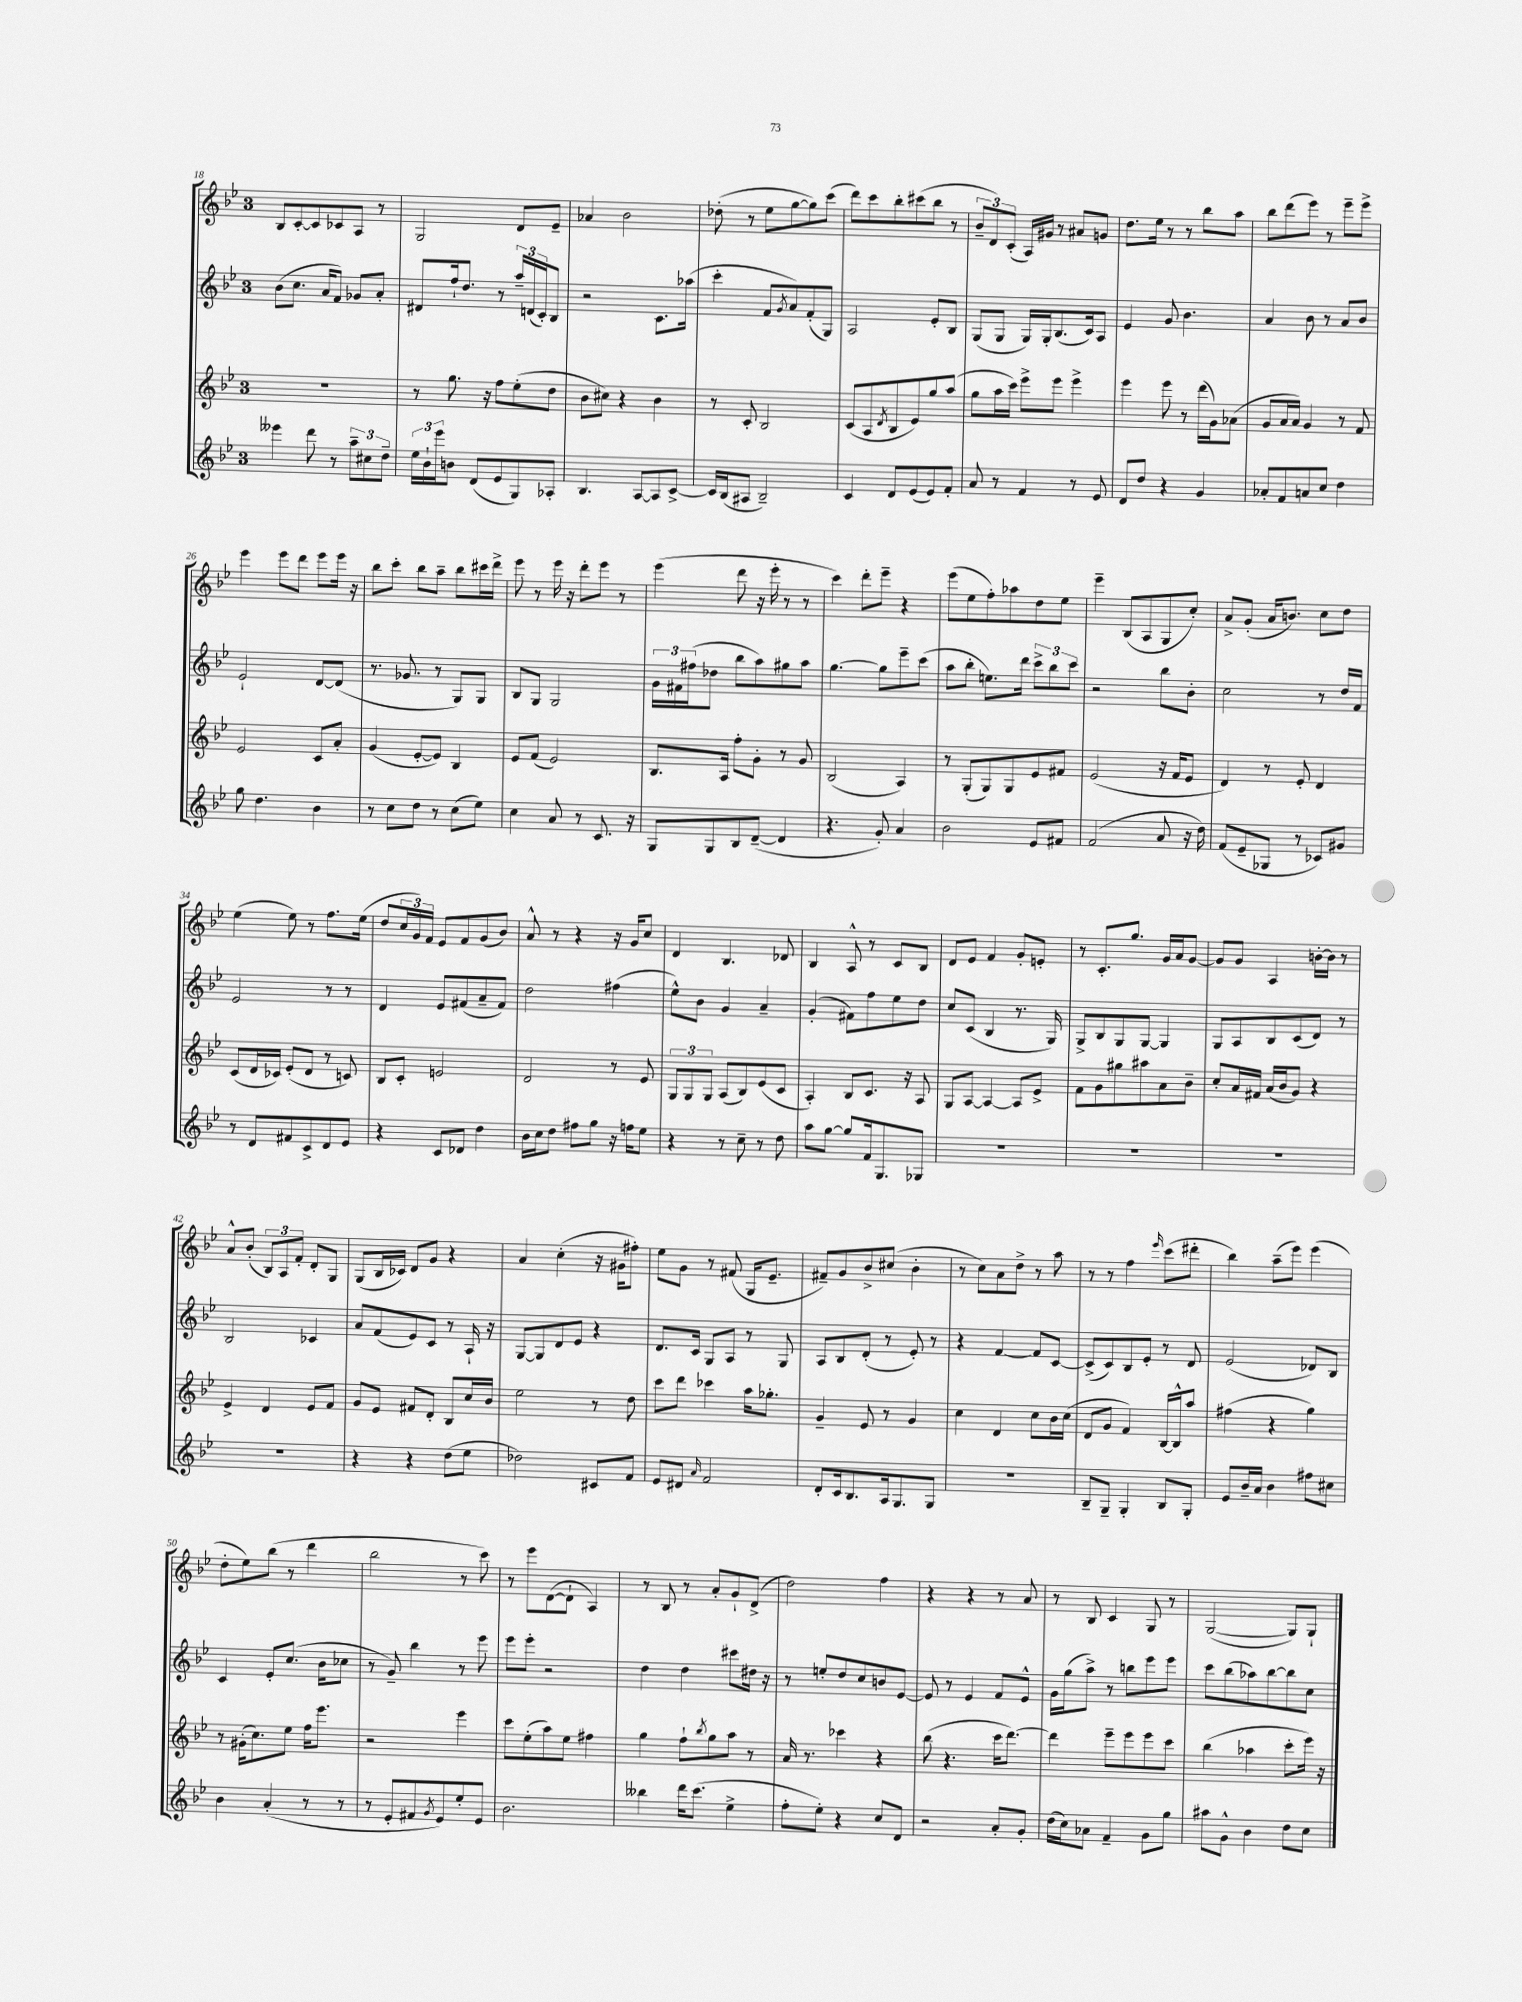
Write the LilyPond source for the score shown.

<<
\new StaffGroup <<
\new Staff = "s0" {
    \clef treble \key bes \major \once \override Staff.TimeSignature.style = #'single-digit \time 3/4
    bes8 c'8~-. c'8 ces'8 a8 r8 |
    g2 d'8 ees'8-- |
    aes'4 bes'2 |
    des''8-.( r8 ees''8 g''8~ g''8) c'''8( |
    d'''8) c'''8 bes''8-. cis'''8( bes''8 r8 |
    \tuplet 3/2 { bes'8-- d'8) c'8-.( } a16) gis'16 r8 ais'8 g'8 |
    d''8. ees''16 r8 r8 bes''8 a''8 |
    bes''8 d'''8( ees'''8) r8 ees'''8-- ees'''8-> |
    ees'''4 ees'''8 d'''8 ees'''8 ees'''16 r16 |
    bes''8 c'''8-. bes''8 a''8-- bes''8 cis'''16 d'''16-> |
    ees'''8 r8 ees'''16 r16 d'''8-. ees'''8 r8 |
    ees'''4( d'''8 r16 ees'''16-. r8 r8 |
    c'''4) d'''8-. ees'''8-- r4 |
    ees'''8( ees''8 f''8-.) aes''8 d''8 ees''8 |
    ees'''4-- bes8( a8 g8 c''8-.) |
    a'8-> g'8-.( a'16 b'8.) c''8 d''8 |
    ees''4( ees''8) r8 f''8. ees''16( |
    d''8 \tuplet 3/2 { c''16 g'16) f'16 } ees'8 f'8 g'8( bes'8) |
    a'8-^ r8 r4 r16 g'16 c''8 |
    d'4 bes4. des'8 |
    bes4 a8-^ r8 c'8 bes8 |
    d'8 ees'8 f'4 g'8-. e'8-. |
    r8 c'8.-. g''8. g'16 a'16 g'8~ |
    g'8 g'8 a4 b'16~-. b'16 r8 |
    a'8-^ bes'8-.( \tuplet 3/2 { bes8) a8 f'8-. } d'8-. g8 |
    g8( bes16 ces'16) d'8 g'8 r4 |
    a'4 c''4-.( r16 gis'16 fis''8-.) |
    ees''8 g'8 r8 fis'8( g16 ees'8.-- |
    fis'8--) g'8 bes'8-> cis''8( bes'4-. |
    r8 c''8) a'8 d''8-> r8 a''8 |
    r8 r8 f''4 \grace { ees'''16 } c'''8( dis'''8-. |
    bes''4) a''8--( ees'''8) ees'''4( |
    d''8-. ees''8) bes''8( r8 d'''4 |
    bes''2 r8 c'''8) |
    r8 ees'''8 d'8~( d'8-! a4) |
    r8 bes8 r8 a'8-. g'8-! d'8->( |
    d''2) f''4 |
    r4 r4 r8 a'8 |
    r8 bes8 c'4 g8 r8 |
    g2~( g8) g8-! \bar "|." |
}
\new Staff = "s1" {
    \clef treble \key bes \major \once \override Staff.TimeSignature.style = #'single-digit \time 3/4
    bes'8( c''8. a'16 f'8) ges'8 a'8-. |
    dis'8 f''16-! d''8. r8 \tuplet 3/2 { a''16-- d'16( c'16-.) } bes8 |
    r2 c'8. aes''16( |
    c'''4-. f'8 \acciaccatura { g'8 } a'8) f'8-.( g8) |
    a2 ees'8-. bes8 |
    g8( g8 g16) g16-. bes8.( c'16) a8 |
    ees'4 g'8 bes'4. |
    a'4 bes'8 r8 a'8 bes'8 |
    ees'2-! d'8~ d'8( |
    r8. ges'8. r8 g8) g8 |
    bes8 g8 g2 |
    \tuplet 3/2 { g'16 fis'16 fis''16( } des''8 bes''8 a''8) gis''8 a''8 |
    g''4.~ g''8 ees'''8-- c'''8( |
    a''8 bes''8-. e''8.) d'''16 \tuplet 3/2 { c'''8-> bes''8 c'''8 } |
    r2 bes''8 bes'8-. |
    c''2 r8 d''16 f'16 |
    ees'2 r8 r8 |
    d'4 ees'8 fis'8( a'8-- fis'8) |
    d''2 fis''4( |
    ees''8-^) bes'8 g'4 a'4-- |
    g'4-.( fis'8) f''8 ees''8 d''8 |
    c''8 c'8( bes4 r8. g16) |
    g8-> bes8 g8 g8~ g4 |
    g8 a8 bes8 c'8( d'8) r8 |
    bes2 ces'4 |
    a'8 f'8( ees'8) c'8 r8 a16-! r16 |
    g8~ g8 d'8 ees'8 r4 |
    d'8. c'16 g8 a8 r8 g8 |
    a8 bes8 d'8-.( r8 ees'8-.) r8 |
    r4 f'4~ f'8 c'8~ |
    c'8->( c'8) bes8 ees'8-. r8 d'8 |
    ees'2( des'8) bes8 |
    c'4 ees'8-. c''8.( bes'16 ces''8 |
    r8 g'8--) bes''4 r8 ees'''8 |
    ees'''8 ees'''8-. r2 |
    d''4 d''4 cis'''8 dis''16 r16 |
    r8 e''8-. d''8 c''8 b'8 ees'8~ |
    ees'8 r8 ees'4 f'8 ees'8-^ |
    g'16 g''16( a''8->) r8 b''8 ees'''8 ees'''8 |
    c'''8 bes''8( aes''8) bes''8~ bes''8 c''8 \bar "|." |
}
\new Staff = "s2" {
    \clef treble \key bes \major \once \override Staff.TimeSignature.style = #'single-digit \time 3/4
    R2. |
    r8 g''8. r16 f''8 ees''8-.( d''8 |
    bes'8 cis''8) r4 bes'4 |
    r8 c'8-. bes2 |
    c'8( a8 \acciaccatura { d'8 } bes8 ees'8) g''8 a''8( |
    g''8 a''16 c'''16) ees'''8-> ees'''8 ees'''4-> |
    ees'''4 ees'''8 r8 d'''16( g'16) aes'8( |
    g'8 a'16 a'16) g'4 r8 f'8 |
    ees'2 c'8 a'8-. |
    g'4( ees'8~-. ees'8) bes4 |
    ees'8 f'8( ees'2) |
    bes8. a16 f''8-. g'8-. r8 g'8 |
    bes2( a4) |
    r8 g8-.( g8) g8 ees'8 fis'8 |
    ees'2( r16 f'16 ees'8 |
    d'4) r8 ees'8-. d'4 |
    c'8( d'16 ces'16) ees'8-.( d'8 r8 c'8) |
    bes8 c'8-. e'2 |
    d'2 r8 ees'8 |
    \tuplet 3/2 { g8 g8 g8 } a8( bes8) ees'8( c'8 |
    a4-.) bes8 c'8. r16 a8 |
    g8 a8~ a4~ a8 ees'8-> |
    f'8 g'8 gis''8 ais''8 a'8 bes'8-- |
    c''8-. a'16 fis'16 a'16( bes'16 g'8) r4 |
    ees'4-> d'4 ees'8 f'8 |
    g'8 ees'8 fis'8 d'8-. bes8 c''16 bes'16 |
    ees''2 r8 d''8 |
    c'''8 d'''8 ces'''4 a''16 ges''8.-. |
    g'4-- ees'8 r8 g'4 |
    c''4 d'4 c''8 bes'16 c''16( |
    d'8 g'8 f'4) bes16~ bes16-^ a''8 |
    fis''4( r4 g''4) |
    r8 gis'16-.( c''8.) ees''8 f''16 ees'''8. |
    r2 ees'''4 |
    c'''8 ees''8-.( a''8) ees''8 fis''4 |
    g''4 f''8-! \acciaccatura { bes''8 } g''8 a''8 r8 |
    a'16 r8. ces'''4 r4 |
    bes''8( r4. c'''16 d'''8.~) |
    d'''4 ees'''8-- ees'''8 ees'''8 c'''8 |
    bes''4( aes''4 c'''8-. ees'''16) r16 \bar "|." |
}
\new Staff = "s3" {
    \clef treble \key bes \major \once \override Staff.TimeSignature.style = #'single-digit \time 3/4
    eeses'''4 d'''8 r8 \tuplet 3/2 { a''8-- cis''8 d''8-- } |
    \tuplet 3/2 { ees''16 bes'16-! ees'''16 } b'8 d'8( ees'8 g8) aes8-. |
    bes4. a8~ a8 c'8~-> |
    c'16 bes16( ais8 bes2--) |
    c'4 d'8 ees'8( ees'8) f'8-. |
    a'8 r8 f'4 r8 ees'8 |
    d'8 d''8 r4 g'4 |
    aes'8-. f'8 a'8 c''8 d''4 |
    g''8 d''4. bes'4 |
    r8 c''8 d''8 r8 c''8( ees''8) |
    c''4 a'8 r8 c'8. r16 |
    g8 g8 bes8 d'8~--( d'4 |
    r4. g'8-.) a'4 |
    bes'2 ees'8 fis'8 |
    f'2( a'8 r16 d''16) |
    f'8( ees'8-- ges8 r8 ces'8) gis'8 |
    r8 d'8 fis'8 c'8-> d'8 ees'8 |
    r4 c'8 des'8 d''4 |
    bes'16 c''16 d''8 fis''8 g''8 r16 f''16 ees''8 |
    r4 r8 c''8-- r8 d''8 |
    a''8 g''8~ g''8 f'16 g8. ges8 |
    R2. |
    R2. |
    R2. |
    R2. |
    r4 r4 d''8( ees''8 |
    des''2) cis'8 f'8 |
    ees'8 dis'8 \grace { a'16 } f'2 |
    d'8-. c'16 bes8. a16 g8. g8 |
    R2. |
    bes8-- g8-- g4-. bes8 g8-. |
    ees'8 bes'16-- a'16 bes'4 fis''8 cis''8 |
    bes'4 a'4-.( r8 r8 |
    r8 ees'8-. fis'8 \acciaccatura { g'8 } ees'8) ees''8-. ees'8 |
    bes'2. |
    beses''4 d'''16 c'''8.( ees''4-> |
    f''8-. ees''8-.) r4 c''8 d'8 |
    r2 a'8-. g'8-. |
    d''16( c''16) aes'8 f'4-- g'8 g''8 |
    ais''8 g'8-^ bes'4 d''8 c''8 \bar "|." |
}
>>
>>
\layout { \context { \Score currentBarNumber = #18 } }
